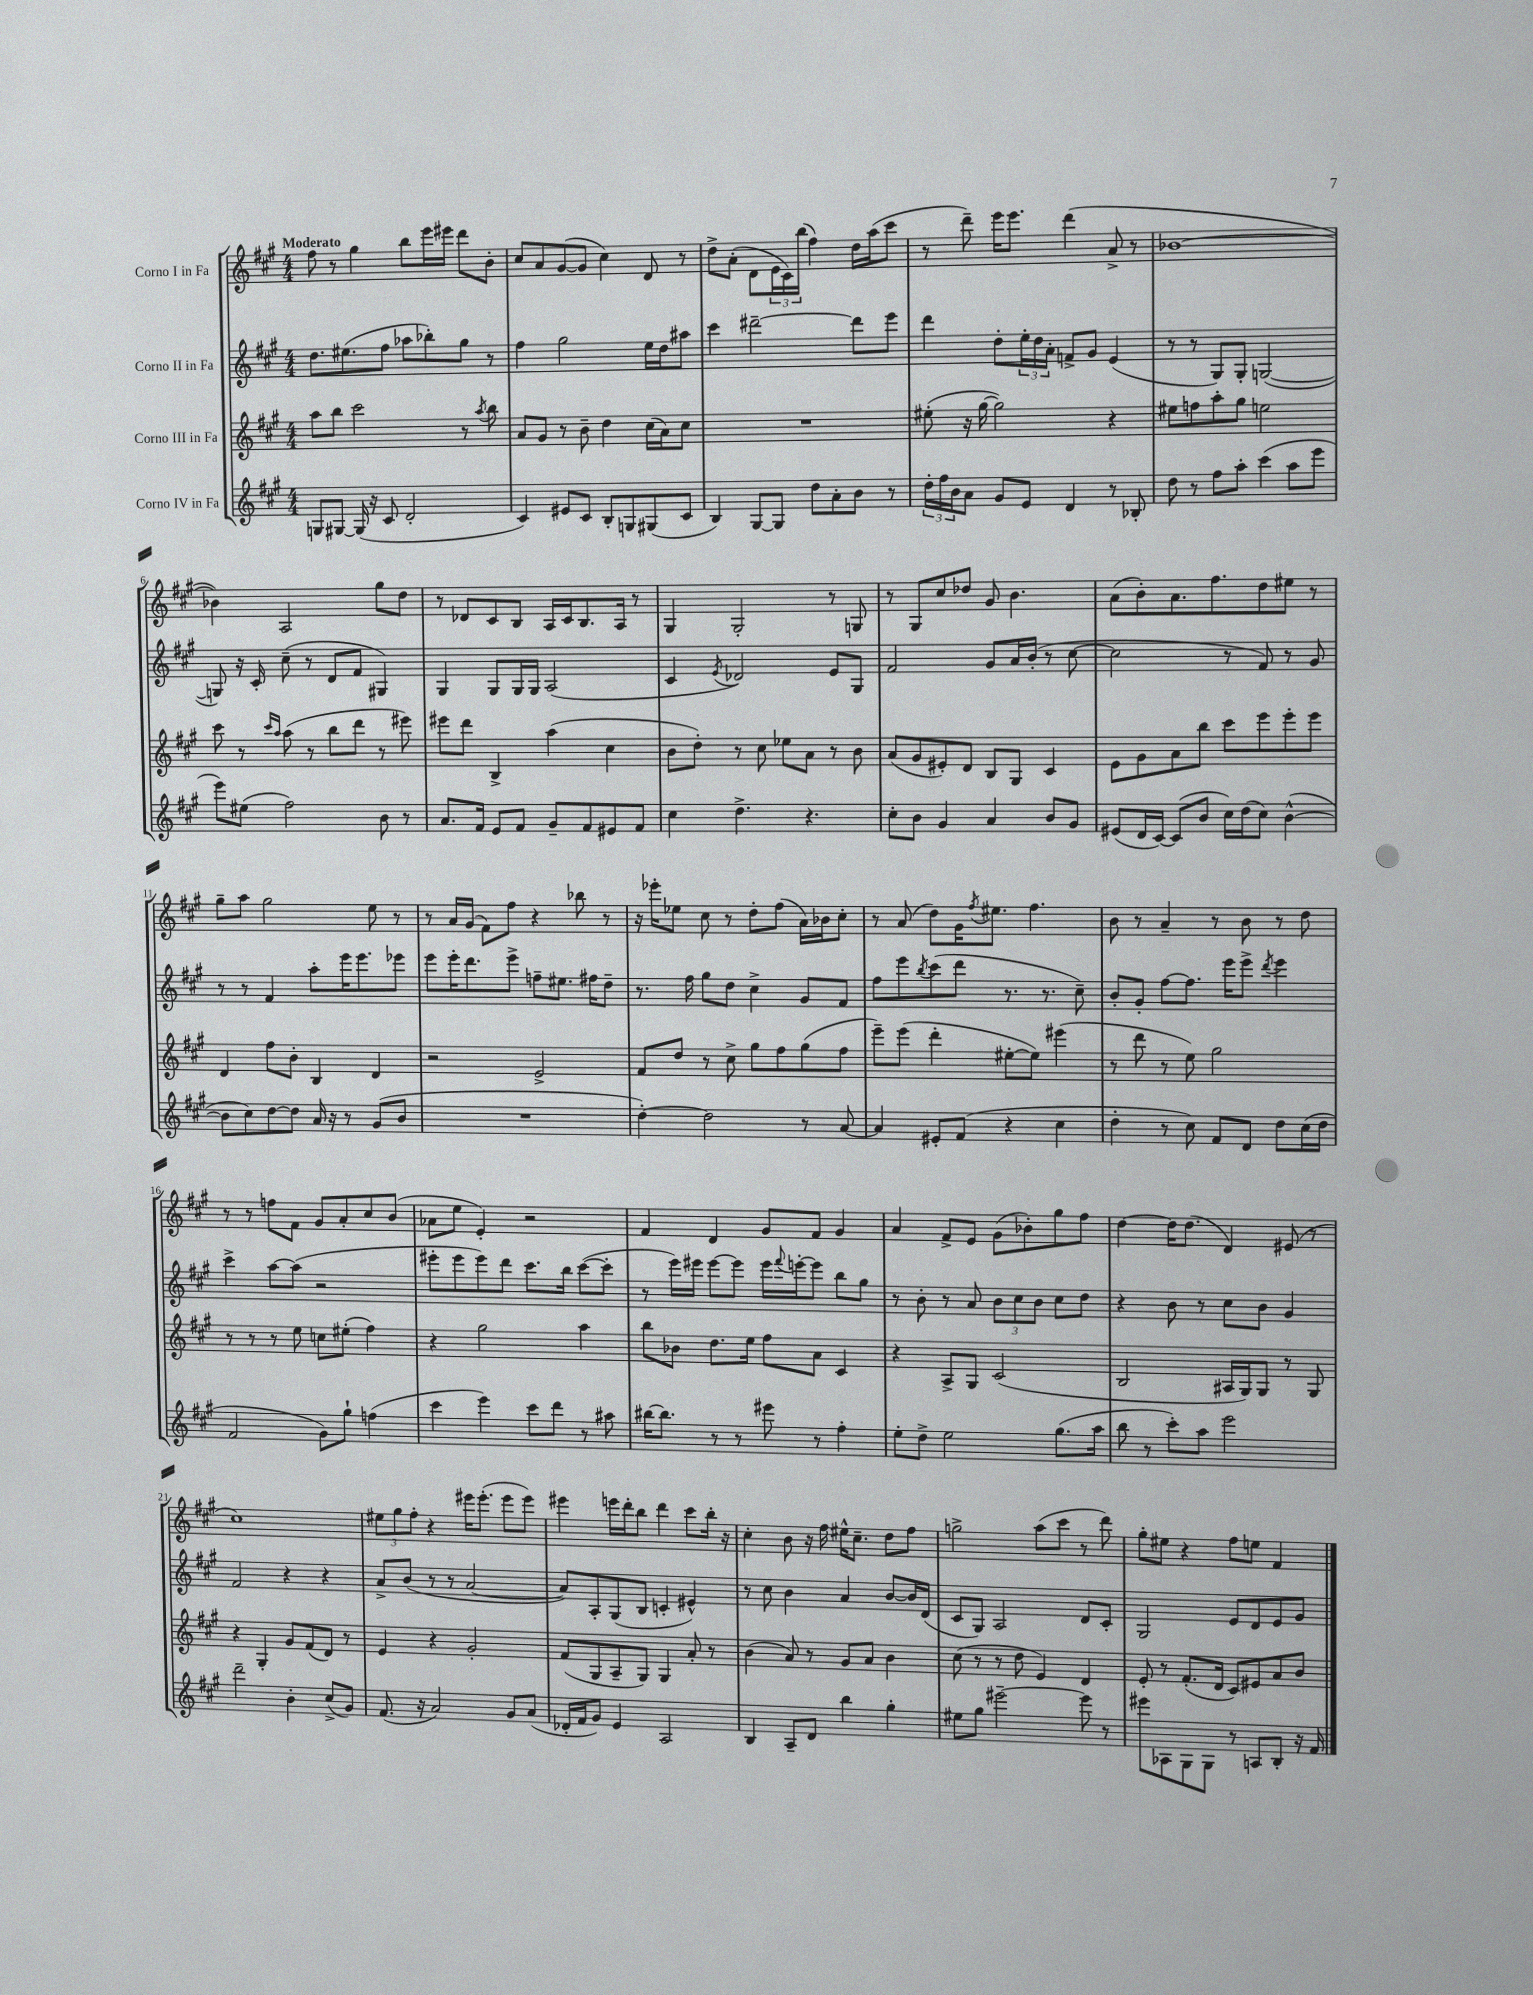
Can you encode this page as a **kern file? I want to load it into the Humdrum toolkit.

**kern	**kern	**kern	**kern
*staff4	*staff3	*staff2	*staff1
*clefG2	*clefG2	*clefG2	*clefG2
*k[f#c#g#]	*k[f#c#g#]	*k[f#c#g#]	*k[f#c#g#]
*M4/4	*M4/4	*M4/4	*M4/4
8G/L	8aa\L	8.dd\L	8ff#\
[8G#/J	8bb\J	.	8r
.	.	(8.ee#\	.
(16G#/]	2ccc#\	.	4gg#\
16r	.	.	.
8c#/	.	8ff#\J	.
2d'/	.	8aa-\L	8bb\L
.	.	8bb-'\)	16eee\L
.	.	.	16eee#\JJ
.	8r	8gg#\J	8ddd\L
.	8qaa/	.	.
.	8bb\	8r	8b'\J
=	=	=	=
4c#/)	8a/L	4ff#\	8cc#/L
.	8g#/J	.	8a/
8e#/L	8r	2gg#\	([8g#/
8c#/J	8b~\	.	8g#/]J
8B'/L	4dd\	.	4cc#\)
8G/	.	.	.
(8G#/	(16cc#\LL	16ee\LL	8d/
.	16a\J)	16dd\J	.
8c#/J	8cc#\J	8aa#\J	8r
=	=	=	=
4B/)	1r	4ccc#\	8dd^\L
.	.	.	(8a'\J
[8G#/L	.	[2ddd#~\	8d\L
8G#/]J	.	.	24e\L
.	.	.	24c#\)
.	.	.	(24bb\JJ
8dd\L	.	.	4ff#\)
8a'\	.	.	.
8b\J	.	8ddd#\]L	16dd\LL
.	.	.	(16aa\J
8r	.	8eee\J	8ccc#\J
=	=	=	=
24dd'\LL	(8ee#'\	4ddd\	8r
24ff#\	.	.	.
24b\J	.	.	.
8a\J	16r	.	8ddd~\)
.	[16gg#\	.	.
8g#/L	2gg#\])	8dd'\L	16eee\LK
.	.	.	8.eee\J
8e/J	.	24ee'\L	.
.	.	24dd\	.
.	.	24a'\JJ	.
4d/	.	8f^/L	(4ddd\
.	.	8g#/J	.
8r	4r	(4e/	8a^/
8B-'/	.	.	8r
=	=	=	=
8dd\	8ee#\L	8r	[1b-
8r	8ff\	8r	.
8ff#\L	8aa'\	8G#/L)	.
8aa'\J	8gg#\J	8G#'/J	.
(4ccc#\	2ee\	([2G/	.
8aa\L	.	.	.
8eee\J	.	.	.
=	=	=	=
8eee\L)	8ccc#\	8G/])	4b-\])
(8ee#\J	8r	16r	.
.	.	16c#'/	.
.	16qqccc#/LL	.	.
.	16qqaa/JJ	.	.
2ff#\)	(8aa\	(8cc#~\	2A/
.	8r	8r	.
.	8bb\L	8d/L	.
.	8ddd\J	8f#/J	.
8b\	8r	4G#/)	8gg#\L
8r	8eee#\)	.	8dd\J
=	=	=	=
8.a/L	8eee#\L	4G#/	8r
.	8ddd\J	.	8d-/L
16f#/Jk	.	.	.
8e/L	4B^/	8G#/L	8c#/
8f#/J	.	16G#/L	8B/J
.	.	16G#/JJ	.
8g#~/L	(4aa\	(2A/	16A/LL
.	.	.	16c#/J
8f#/	.	.	8.B/
8e#/	4cc#\	.	.
.	.	.	16A/Jk
8f#/J	.	.	8r
=	=	=	=
4cc#\	8b\L	4c#/	4G#/
.	8dd'\J)	.	.
.	.	8qe/	.
4.dd^\	8r	2d-/)	2G#'/
.	8cc#\	.	.
.	8ee-\L	.	.
4.r	8a\J	.	.
.	8r	8e/L	8r
.	8b\	8G#/J	8G/
=	=	=	=
8cc#'\L	(8a/L	2f#/	8r
8b\J	8g#/	.	8G#/L
4g#/	8e#'/)	.	8cc#/
.	8d/J	.	8dd-/J
4a/	8B/L	8g#/L	8g#/
.	8G#/J	16a/L	4.b\
.	.	(16b'/JJ	.
8b/L	4c#/	8r	.
8g#/J	.	[8cc#\	.
=	=	=	=
(8e#/L	8e\L	2cc#\]	(8a\L
16d/L	8g#\	.	8b'\)
[16c#/JJ)	.	.	.
(8c#/]L	8a\	.	8.a\
8b/J	8bb\J	.	.
.	.	.	8.ff#\
16cc#\LL)	8ccc#\L	8r	.
(16dd\J	.	.	.
8cc#\J)	8eee\	8f#/)	8dd\
([4b^^\	8eee'\	8r	8ee#\J
.	8eee\J	8g#/	8r
=	=	=	=
8b\]L	4d/	8r	8gg#~\L
8cc#\)	.	8r	8aa\J
[8dd\	8ff#\L	4f#/	2gg#\
8dd\]J	8b'\J	.	.
16a/	4B/	8aa'\L	.
16r	.	.	.
8r	.	16eee\K	.
.	.	8.eee\	.
(8g#/L	4d/	.	8ee\
8b/J	.	8eee-\J	8r
=	=	=	=
1r	2r	8eee\L	8r
.	.	16eee'\K	16a/LL
.	.	8.ddd\	(16g#/JJ
.	.	.	8f#\L)
.	.	8eee^\J	8ff#\J
.	2e^/	8ff~\L	4r
.	.	8.ee#\J	.
.	.	.	8bb-\
.	.	16ff#\LK	.
.	.	8dd~\J	8r
=	=	=	=
[4dd'\)	8f#/L	8.r	16r
.	.	.	16eee-'\LK
.	8dd/J	.	8ee-\J
.	.	16ff#\	.
2dd\]	8r	8gg#\L	8cc#\
.	8cc#^\	8dd\J	8r
.	8gg#\L	4cc#^\	8dd'\L
.	8ff#\	.	(8ff#\J
8r	(8gg#\	8g#/L	16a\LL)
.	.	.	16b-\J
[8a/	8ff#\J	8f#/J	8cc#'\J
=	=	=	=
4a/]	8eee~\L)	8ff#\L	8r
.	(8eee\J	8eee\	(8a/
.	.	8qbb/	.
8e#'/L	4ddd'\	(8ccc#\	8dd\L)
(8f#/J	.	8ddd\J	16g#\K
.	.	.	8qff#/
.	.	.	8.ee#\J
4r	[8ee#'\L	8.r	.
.	8ee#\]J)	.	4.ff#\
.	.	8.r	.
4cc#\	(4eee#\	.	.
.	.	8cc#~\)	.
=	=	=	=
4dd'\	8r	8b'/L	8b\
.	8ddd\	8g#'/J	8r
8r	8r	[8ff#\L	4a~/
8cc#\)	8ee\)	8.ff#\]J	.
8f#/L	2gg#\	.	8r
.	.	16eee\LK	.
8d/J	.	8eee^\J	8b\
.	.	8qddd/	.
8dd\L	.	4eee\	8r
(16cc#\L	.	.	8dd\
16dd\JJ	.	.	.
=	=	=	=
2f#/	8r	4ccc#^\	8r
.	8r	.	8r
.	8r	[8aa\L	8ff\L
.	8ee\	(8aa\]J	8f#\J
8g#\L)	8cc\L	2r	8g#/L
8gg#`\J	(8ee#'\J	.	8a'/
(4ff\	4ff#\)	.	8cc#/
.	.	.	(8b/J
=	=	=	=
4ccc#\	4r	8eee#'\L	8a-\L
.	.	8eee#\	8ee\J
4eee\)	2gg#\	8eee#\)	4e'/)
.	.	8ddd\J	.
8ccc#\L	.	8.ccc#\L	2r
8ddd\J	.	.	.
.	.	16bb\Jk	.
8r	4aa\	([8ccc#\L	.
8aa#\	.	8ccc#'\]J	.
=	=	=	=
[16bb#\LK	8bb\L	8r	4f#/
8.bb#\]J	.	.	.
.	8b-\J	16eee\LL)	.
.	.	16eee#\JJ	.
8r	8.dd\L	[8eee#\L	4d/
8r	.	8eee#\]J	.
.	16ee\Jk	.	.
8eee#\	8ff#\L	16eee#\LL	8g#/L
.	.	8qqfff#/	.
.	.	[16eee'\J	.
8r	8a\J	8eee\]J	8f#/J
4ff#'\	4c#/	8bb\L	4g#/
.	.	8gg#\J	.
=	=	=	=
8ee'\L	4r	8r	4a/
8dd^\J	.	8b'\	.
2ee\	8A^/L	8r	8f#^/L
.	8G#/J	8a/	8e/J
.	(2c#/	12b\L	(8g#\L
.	.	12cc#\	.
.	.	.	8b-'\)
.	.	12b\J	.
(8.gg#\L	.	8cc#\L	8gg#\
.	.	8dd\J	8ff#\J
16aa\Jk	.	.	.
=	=	=	=
8bb\	2B/	4r	[4dd\
8r	.	.	.
8ccc#'\L)	.	8b\	16dd\]LK
.	.	.	(8.dd\J
8aa\J	.	8r	.
2eee\	16A#/LL	8cc#\L	4d/)
.	16G#/J)	.	.
.	8G#/J	8b\J	.
.	8r	4g#/	(8e#/
.	8G#/	.	8r
=	=	=	=
2ddd~\	4r	2f#/	1cc#)
.	4G#'/	.	.
4b'\	8g#/L	4r	.
.	(8f#/	.	.
(8cc#^/L	8d/J)	4r	.
8g#/J)	8r	.	.
=	=	=	=
(8.f#/	4e/	8a^/L	12ee#\L
.	.	.	12gg#\
.	.	(8b/J	.
.	.	.	12ff#'\J
16r	.	.	.
2a/)	4r	8r	4r
.	.	8r	.
.	2g#'/	[2a/	16eee#\LK
.	.	.	(8.eee#'\J
8g#/L	.	.	8eee#\L
(8a/J	.	.	8eee#\J)
=	=	=	=
16d-'/LL	(8f#/L	8a/]L)	4eee#\
16f#/J	.	.	.
8g#/J)	8G#/	8A'/	.
4e/	8A~/	(8G#/	16eee\LL
.	.	.	16ddd'\J
.	8G#/J)	8B/J	8bb\J
2A/	4G#/	4c'/	4ddd\
.	8a'/	4e#^^/)	8ccc#\L
.	8r	.	16bb'\Jk
.	.	.	16r
=	=	=	=
4B/	(4b\	8r	4cc#'\
.	.	8cc#\	.
8A~/L	8a/)	4b\	8b\
8d/J	8r	.	16r
.	.	.	16ff#\
4bb\	8g#/L	4a/	16ee#^^\LK
.	.	.	8.cc#~\J
.	8a/J	.	.
4gg#'\	4b\	[8b/L	8dd\L
.	.	16b/]L	8ff#\J
.	.	(16d/JJ	.
=	=	=	=
8ee#\L	(8cc#\	8c#/L	2gg^\
8gg#\J	8r	8G#/J)	.
[2eee#~\	8r	2A/	.
.	8dd\	.	.
.	4e/)	.	(8aa\L
.	.	.	8ccc#\J
8eee#\]	4d/	8d/L	8r
8r	.	8c#'/J	8ddd\)
=	=	=	=
8eee#\L	8e'/	2G#/	8gg#'\L
8A-\	8r	.	8ee#\J
8G#\	(8.f#'/L	.	4r
8G#\J	.	.	.
.	16d/Jk	.	.
8r	8c#/L)	8e/L	8ff#\L
8A/L	8e#/	8d/	8ee\J
8B'/J	8a/	8e/	4f#/
16r	8b/J	8g#/J	.
16f#/	.	.	.
==	==	==	==
*-	*-	*-	*-
